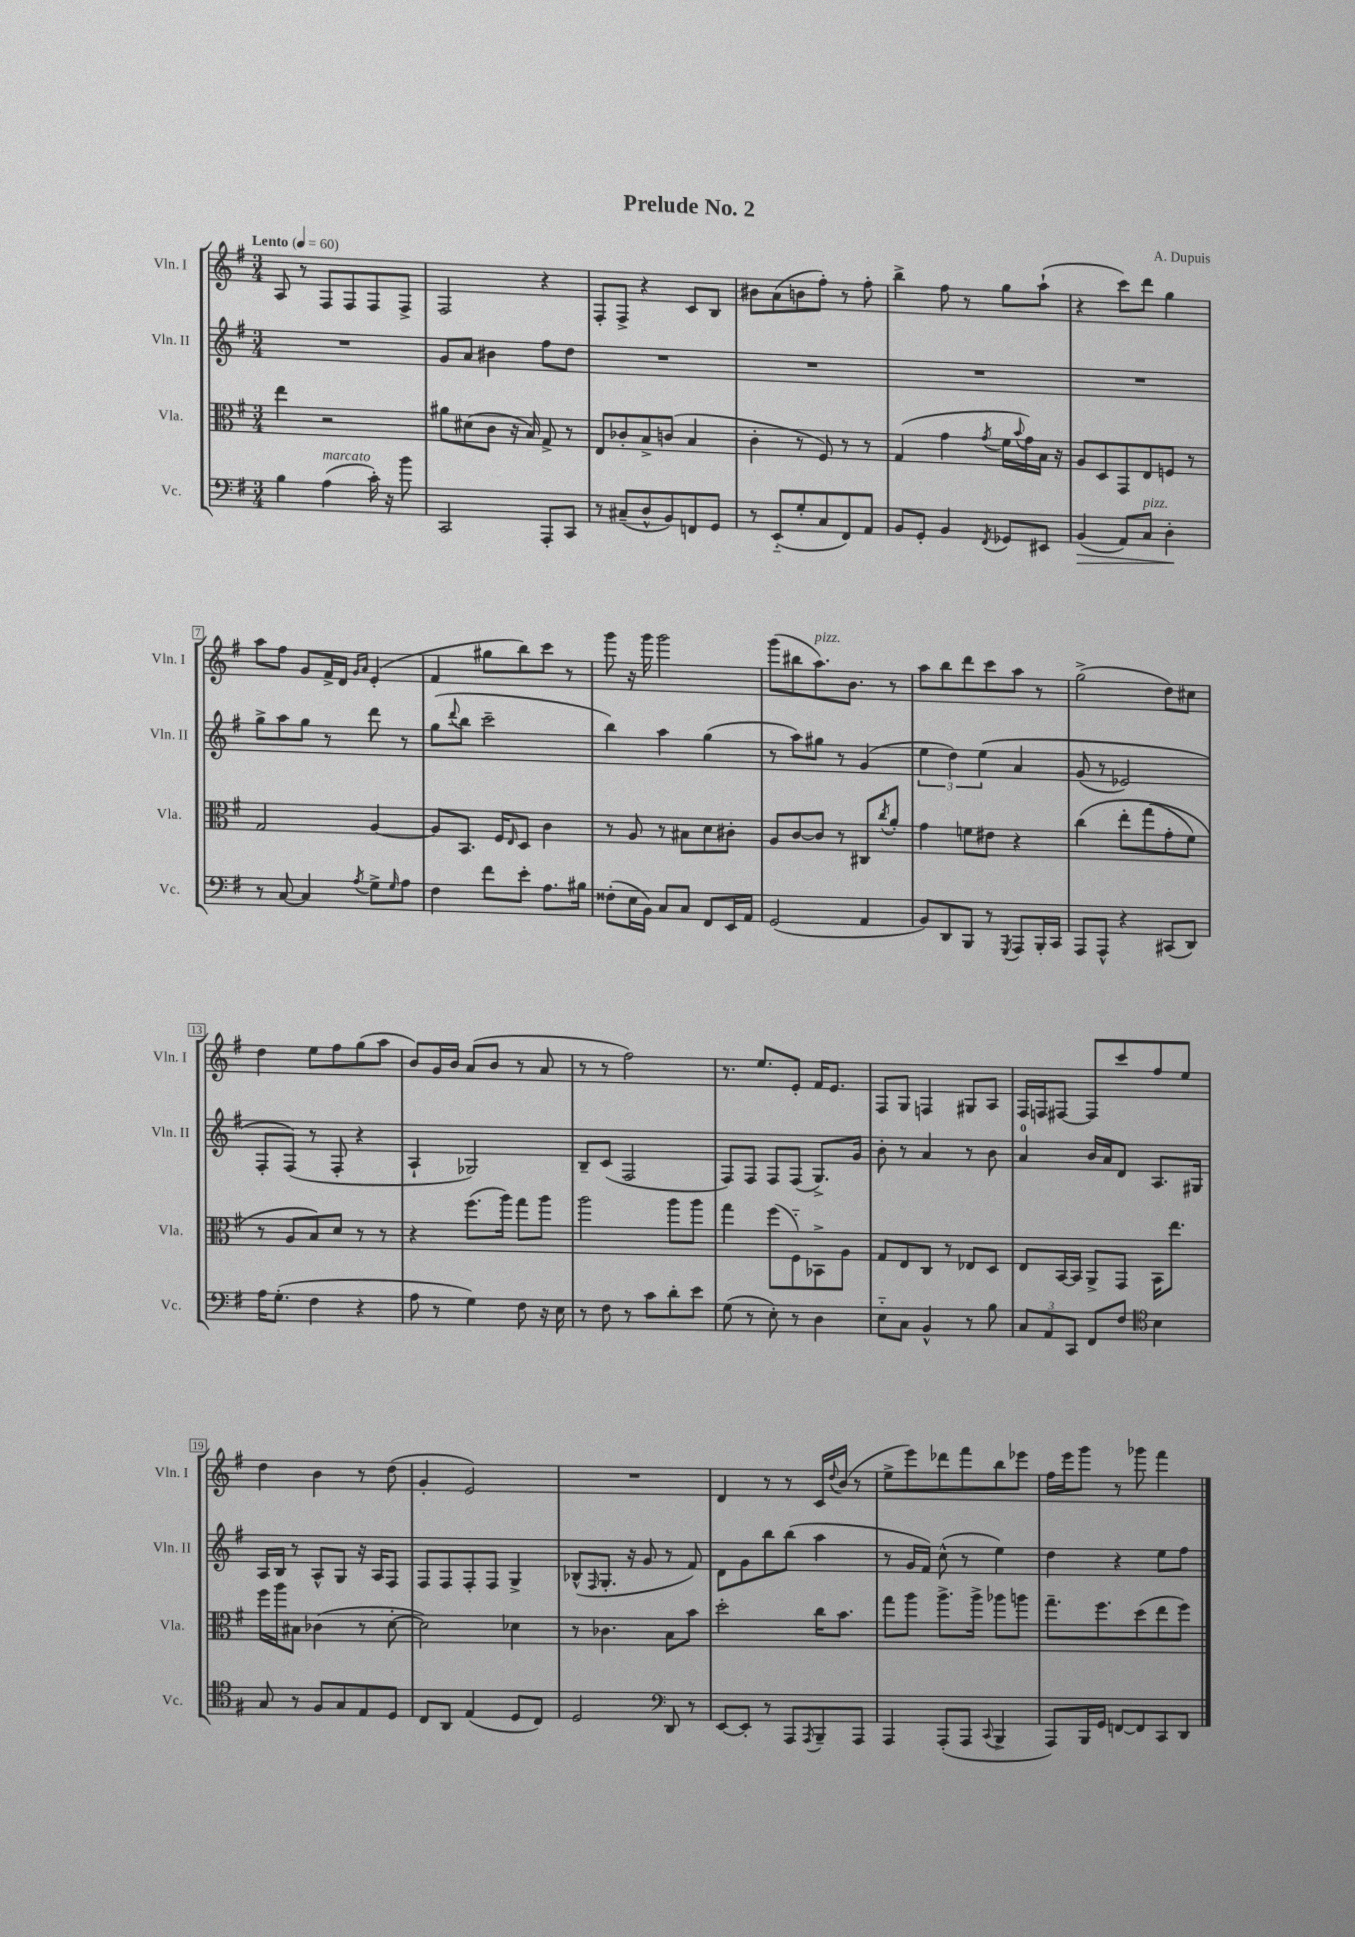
\header { title = "Prelude No. 2" composer = "A. Dupuis" }
<<
\new StaffGroup <<
\new Staff = "s0" \with { instrumentName = "Vln. I" shortInstrumentName = "Vln. I" } {
    \clef treble \key g \major \numericTimeSignature \time 3/4 \tempo "Lento" 4 = 60
    a8 r8 fis8 fis8 fis8 fis8-> |
    fis2 r4 |
    fis8-. fis8-> r4 c'8 b8 |
    bis'8 a'8( b'8 fis''8-.) r8 fis''8-. |
    b''4-> fis''8 r8 g''8 a''8-!( |
    r4 c'''8) d'''8 g''4 |
    a''8 fis''8 g'8 fis'16-> d'16 \grace { g'16 a'16 } e'4-.( |
    fis'4 gis''8 b''8) c'''8 r8 |
    g'''8 r16 g'''16 g'''2 |
    g'''8( bis''8 a''8.^\markup { \italic "pizz." }) b'8. r8 |
    a''8 b''8 d'''8 c'''8 a''8 r8 |
    g''2->( d''8) cis''8 |
    d''4 e''8 fis''8 g''8( a''8 |
    b'8) g'16 b'16 a'8( b'8 r8 a'8 |
    r8 r8 fis''2) |
    r8. e''8. e'8-. fis'16 e'8. |
    fis8 g8 f4 gis8 a8 |
    fis16 f16 fis8~ fis8 c'''8 fis''8 e''8 |
    d''4 b'4 r8 d''8( |
    g'4-. e'2) |
    R2. |
    d'4 r8 r8 c'16 \appoggiatura { d''8 } b'16( r8 |
    e''8-> e'''8) des'''8 fis'''8 b''8 ees'''8 |
    fis''16 e'''16 g'''8 r8 ges'''8 fis'''4 \bar "|." |
}
\new Staff = "s1" \with { instrumentName = "Vln. II" shortInstrumentName = "Vln. II" } {
    \clef treble \key g \major \numericTimeSignature \time 3/4
    R2. |
    g'8 a'8 bis'4 fis''8 d''8 |
    R2. |
    R2. |
    R2. |
    R2. |
    g''8-> a''8 g''8 r8 d'''8 r8 |
    g''8( \appoggiatura { d'''8 } b''8 c'''2-- |
    b''4) a''4 g''4( |
    r8 a''8) gis''8 r8 g'4( |
    \tuplet 3/2 { e''4 d''4) e''4\( } a'4 |
    g'8( r8 ees'2) |
    fis8-. fis8(\) r8 fis8-. r4 |
    a4-! ges2) |
    b8-- c'8( fis2 |
    fis8) fis8 fis8 fis8( g8.->) g'16 |
    b'8-. r8 a'4 r8 b'8 |
    a'4-0 b'16 a'16 d'8 a8. gis16 |
    a16 b16 r8 a8-^ g8 r16 a16 fis8 |
    fis8 fis8 fis8-. fis8 g4-> |
    bes8-^( \grace { fis16 } g8.-. r16 g'8 r8 fis'8) |
    d'8 g'8 b''8 b''8( a''4 |
    r8 g'16 fis'16) c''8-^( r8 e''4) |
    d''4 r4 e''8 fis''8 \bar "|." |
}
\new Staff = "s2" \with { instrumentName = "Vla." shortInstrumentName = "Vla." } {
    \clef alto \key g \major \numericTimeSignature \time 3/4
    e''4 r2 |
    ais'8 dis'8( c'8 r16 b16) g8-> r8 |
    e8 ces'8-. b8-> c'8( b4 |
    c'4-. r8 fis8) r8 r8 |
    g4( g'4 \acciaccatura { g'8 } fis'16 \appoggiatura { b'8 } g'16) b16 r16 |
    a8 d8 g,8 e8 f8 r8 |
    g2 a4~ |
    a8 b,8. fis16 \grace { e16 } d8 c'4 |
    r8 a8 r8 bis8 d'8 cis'8-. |
    a8 c'8~ c'8 r8 cis8 \acciaccatura { c''8 } a'8-. |
    g'4 f'8 eis'8 r4 |
    c''4\( e''8-. g''8( g'8-. fis'8) |
    r8 a8 b8\) d'8 r8 r8 |
    r4 fis''8.( a''16) g''8 a''8 |
    a''2 a''8 a''8 |
    g''4 fis''8( fis8-_) bes,8-> a8 |
    g8 e8 c8 r8 ees8 d8 |
    e8 b,16~ b,16 a,8-> g,8 b,16 e''8. |
    fis''16 a''16 bis8 ces'4( r8 d'8~-. |
    d'2) des'4 |
    r8 ces'4. b8 b'8 |
    d''2-. c''16 b'8. |
    g''8 a''8 a''8.-> a''16-> aes''8 a''8 |
    g''8.-- fis''8. d''8( e''8 fis''8) \bar "|." |
}
\new Staff = "s3" \with { instrumentName = "Vc." shortInstrumentName = "Vc." } {
    \clef bass \key g \major \numericTimeSignature \time 3/4
    b4 a4^\markup { \italic "marcato" }( c'16-.) r16 b'8 |
    c,2 a,,8-. c,8 |
    r8 cis8--( d8-^ b,8) f,8 g,8 |
    r8 e,8-_( g8-. c8 fis,8) a,8 |
    b,8 g,8-. b,4 \acciaccatura { fis,8 } ges,8 eis,8 |
    b,4\>( a,8) c8^\markup { \italic "pizz." } d4-.\! |
    r8 c8~ c4 \acciaccatura { a8 } g8-> \grace { g16 } a8 |
    fis4 fis'8 e'8-. a8. bis16 |
    fisis8-.( e16 b,16) c8 c8 fis,8 e,16 a,16 |
    g,2( a,4 |
    b,8) d,8 b,,8 r8 \acciaccatura { g,,8 } a,,8 b,,16-. c,16 |
    a,,8 a,,8-^ r4 cis,8( d,8) |
    a16 g8.-.( fis4 r4 |
    a8 r8 g4) fis8 r16 e16 |
    r8 fis8 r8 c'8 d'8-. e'8 |
    g8( r8 e8-.) r8 d4 |
    e8-_ c8 b,4-^ r8 b8 |
    \tuplet 3/2 { c8 a,8 c,8 } fis,8 fis8 \clef tenor b4 |
    g8 r8 fis8 g8 e8 d8 |
    c8 a,8 e4( d8 c8) |
    d2 \clef bass d,8 r8 |
    e,8~ e,8-. r8 a,,8 \acciaccatura { a,,8 } b,,8-- a,,8 |
    a,,4 a,,8-.( a,,8 \appoggiatura { c,8 } b,,4-> |
    a,,8) b,,16 g,16 f,8~ f,8 c,8 d,8 \bar "|." |
}
>>
>>
\layout { \context { \Score \override BarNumber.stencil = #(make-stencil-boxer 0.1 0.3 ly:text-interface::print) } }
